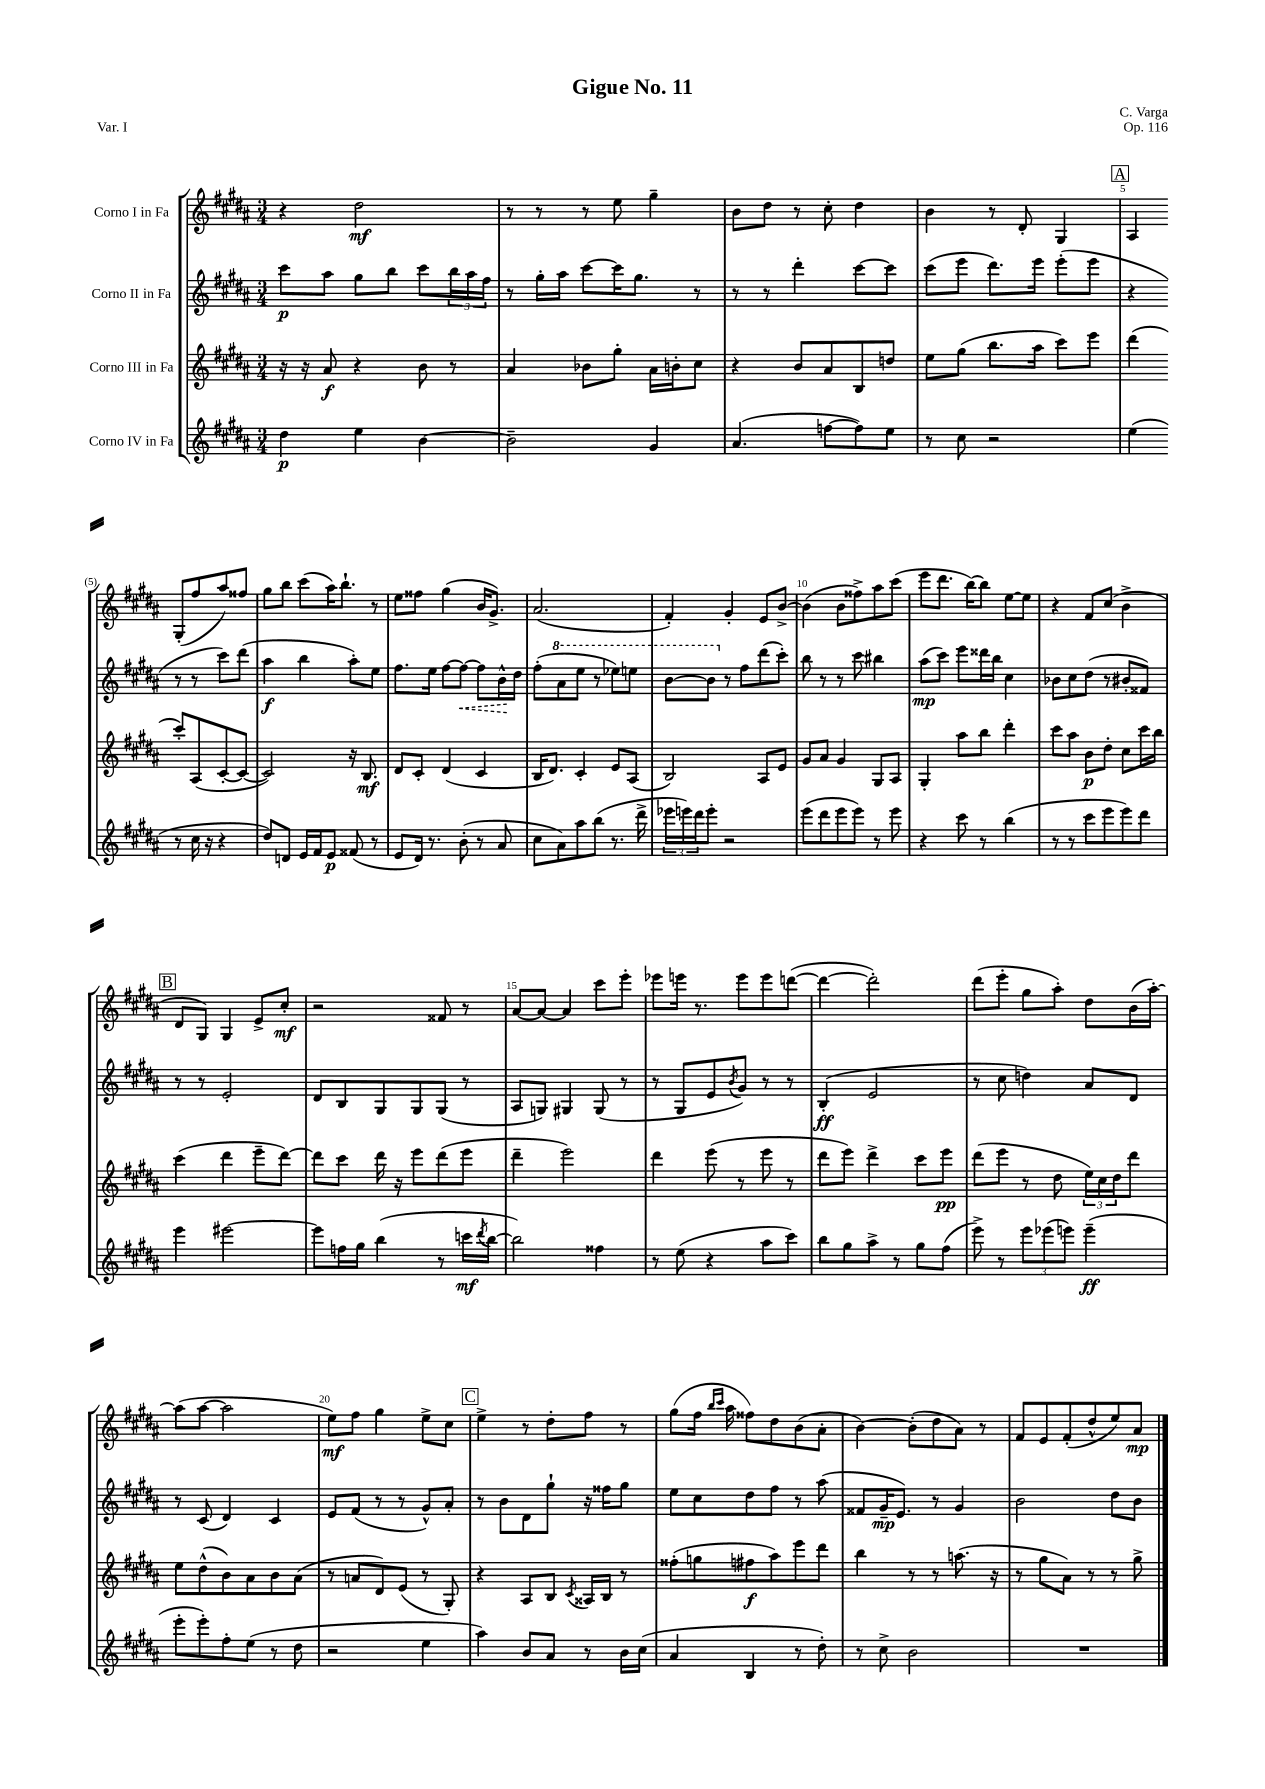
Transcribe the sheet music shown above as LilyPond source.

\header { title = "Gigue No. 11" composer = "C. Varga" opus = "Op. 116" piece = "Var. I" }
<<
\new StaffGroup <<
\new Staff = "s0" \with { instrumentName = "Corno I in Fa" } {
    \clef treble \key b \major \numericTimeSignature \time 3/4
    r4 dis''2\mf |
    r8 r8 r8 e''8 gis''4-- |
    b'8 dis''8 r8 cis''8-. dis''4 |
    b'4 r8 dis'8-. gis4 |
    \mark \markup { \box "A" } ais4 gis8-.( fis''8 ais''8) fisis''8 |
    gis''8 b''8 cis'''8( ais''16) b''8.-! r8 |
    e''8 fisis''8 gis''4( b'16 gis'8.->) |
    ais'2.( |
    fis'4-.) gis'4-. e'8 b'8~-> |
    b'4( b'8 fisis''8->) ais''8 cis'''8( |
    e'''8 dis'''8. b''16~) b''8 e''8~ e''8 |
    r4 fis'8 cis''8( b'4-> |
    \mark \markup { \box "B" } dis'8 gis8) gis4 e'8-> cis''8-.\mf |
    r2 fisis'8 r8 |
    ais'8~ ais'8~ ais'4 cis'''8 e'''8-. |
    ees'''8 e'''16 r8. e'''8 e'''8 d'''8~( |
    d'''4~ d'''2-.) |
    dis'''8( e'''8-. gis''8 ais''8-.) dis''8 b'16( ais''16~-.) |
    ais''8( ais''8~ ais''2 |
    e''8\mf) fis''8 gis''4 e''8-> cis''8 |
    \mark \markup { \box "C" } e''4-> r8 dis''8-. fis''8 r8 |
    gis''8( fis''16 \grace { b''16 cis'''16 } ais''16 fisis''8) dis''8 b'8( ais'8-. |
    b'4~) b'8-.( dis''8 ais'8) r8 |
    fis'8 e'8 fis'8-.( dis''8-^ e''8) ais'8\mp \bar "|." |
}
\new Staff = "s1" \with { instrumentName = "Corno II in Fa" } {
    \clef treble \key b \major \numericTimeSignature \time 3/4
    cis'''8\p ais''8 gis''8 b''8 cis'''8 \tuplet 3/2 { b''16 ais''16 fis''16 } |
    r8 gis''16-. ais''16 cis'''8~ cis'''16 gis''8. r8 |
    r8 r8 dis'''4-. cis'''8~ cis'''8 |
    cis'''8( e'''8 dis'''8.) e'''16 e'''8-.( e'''8 |
    \mark \markup { \box "A" } r4 r8 r8 cis'''8) dis'''8( |
    ais''4\f b''4 ais''8-.) e''8 |
    fis''8. e''16 fis''8~ \once \override Hairpin.style = #'dashed-line fis''8~\< fis''8 b'16-^\! dis''16 |
    fis''8-.( \ottava #1 ais''8 e'''8 r8 ees'''8) e'''8 |
    b''8~ b''8 \ottava #0 r8 fis''8 dis'''8( cis'''8-.) |
    b''8 r8 r8 cis'''8 bis''4 |
    ais''8\mp( cis'''8) e'''8 disis'''16 b''16 cis''4 |
    bes'8 cis''8 dis''8( r8 bis'8-. fisis'8) |
    \mark \markup { \box "B" } r8 r8 e'2-. |
    dis'8 b8 gis8 gis8 gis8( r8 |
    ais8 g8) gis4 gis8( r8 |
    r8 gis8 e'8 \acciaccatura { b'8 } gis'8) r8 r8 |
    b4-.\ff( e'2 |
    r8 cis''8 d''4) ais'8 dis'8 |
    r8 cis'8( dis'4) cis'4 |
    e'8 fis'8( r8 r8 gis'8-^) ais'8-. |
    \mark \markup { \box "C" } r8 b'8 dis'8 gis''8-! r16 fisis''16 gis''8 |
    e''8 cis''8 dis''8 fis''8 r8 ais''8( |
    fisis'8 gis'16--\mp e'8.) r8 gis'4 |
    b'2 dis''8 b'8 \bar "|." |
}
\new Staff = "s2" \with { instrumentName = "Corno III in Fa" } {
    \clef treble \key b \major \numericTimeSignature \time 3/4
    r16 r16 ais'8\f r4 b'8 r8 |
    ais'4 bes'8 gis''8-. ais'16 b'16-. cis''8 |
    r4 b'8 ais'8 b8 d''8 |
    e''8 gis''8( b''8. ais''16 cis'''8) e'''8 |
    \mark \markup { \box "A" } dis'''4( cis'''8-.) ais8( cis'8~-. cis'8~ |
    cis'2) r16 b8.\mf |
    dis'8 cis'8-. dis'4( cis'4 |
    b16 dis'8.) cis'4-. e'8 ais8( |
    b2) ais8 e'8 |
    gis'8 ais'8 gis'4 gis8 ais8 |
    gis4-. ais''8 b''8 dis'''4-. |
    cis'''8 ais''8 b'8\p dis''8-. cis''8 cis'''16 b''16 |
    \mark \markup { \box "B" } cis'''4( dis'''4 e'''8-- dis'''8~) |
    dis'''8 cis'''8 dis'''16 r16 e'''8 dis'''8( e'''8 |
    dis'''4-- e'''2) |
    dis'''4 e'''8( r8 e'''8 r8 |
    dis'''8 e'''8) dis'''4-> cis'''8 e'''8\pp |
    dis'''8( e'''8 r8 dis''8 \tuplet 3/2 { e''16) cis''16 dis''16 } dis'''8 |
    e''8 dis''8-^( b'8) ais'8 b'8 ais'8( |
    r8 a'8 dis'8) e'8( r8 gis8-.) |
    \mark \markup { \box "C" } r4 ais8 b8 \acciaccatura { cis'8 } aisis16 b16 r8 |
    fisis''8-.( g''8 fis''8\f ais''8) e'''8 dis'''8 |
    b''4 r8 r8 a''8.( r16 |
    r8 gis''8 ais'8) r8 r8 gis''8-> \bar "|." |
}
\new Staff = "s3" \with { instrumentName = "Corno IV in Fa" } {
    \clef treble \key b \major \numericTimeSignature \time 3/4
    dis''4\p e''4 b'4~ |
    b'2-- gis'4 |
    ais'4.( f''8~ f''8) e''8 |
    r8 cis''8 r2 |
    \mark \markup { \box "A" } e''4( r8 cis''16 r16 r4 |
    dis''8) d'8 e'16 fis'16 e'8\p fisis'8( r8 |
    e'8 dis'16) r8. b'8-.( r8 ais'8 |
    cis''8 ais'8) ais''8 b''8( r8. dis'''16-> |
    \tuplet 3/2 { ees'''16 e'''16) dis'''16 } e'''8-. r2 |
    e'''8( dis'''8 e'''8 e'''8) r8 e'''8 |
    r4 cis'''8 r8 b''4( |
    r8 r8 cis'''8 e'''8 e'''8) dis'''8 |
    \mark \markup { \box "B" } e'''4 eis'''2~ |
    eis'''8 f''16 gis''16 b''4( r8 c'''16\mf \acciaccatura { dis'''8 } b''16~ |
    b''2) fisis''4 |
    r8 e''8( r4 ais''8 cis'''8) |
    b''8 gis''8 ais''8-> r8 gis''8 fis''8( |
    e'''8->) r8 \tuplet 3/2 { e'''8 ees'''8( e'''8) } e'''4--\ff( |
    e'''8-. e'''8-.) fis''8-. e''8( r8 dis''8 |
    r2 e''4 |
    \mark \markup { \box "C" } ais''4) b'8 ais'8 r8 b'16 cis''16( |
    ais'4 b4 r8 dis''8-.) |
    r8 cis''8-> b'2 |
    R2. \bar "|." |
}
>>
>>
\layout { \context { \Score \override BarNumber.break-visibility = ##(#f #t #t) barNumberVisibility = #(every-nth-bar-number-visible 5) } }
